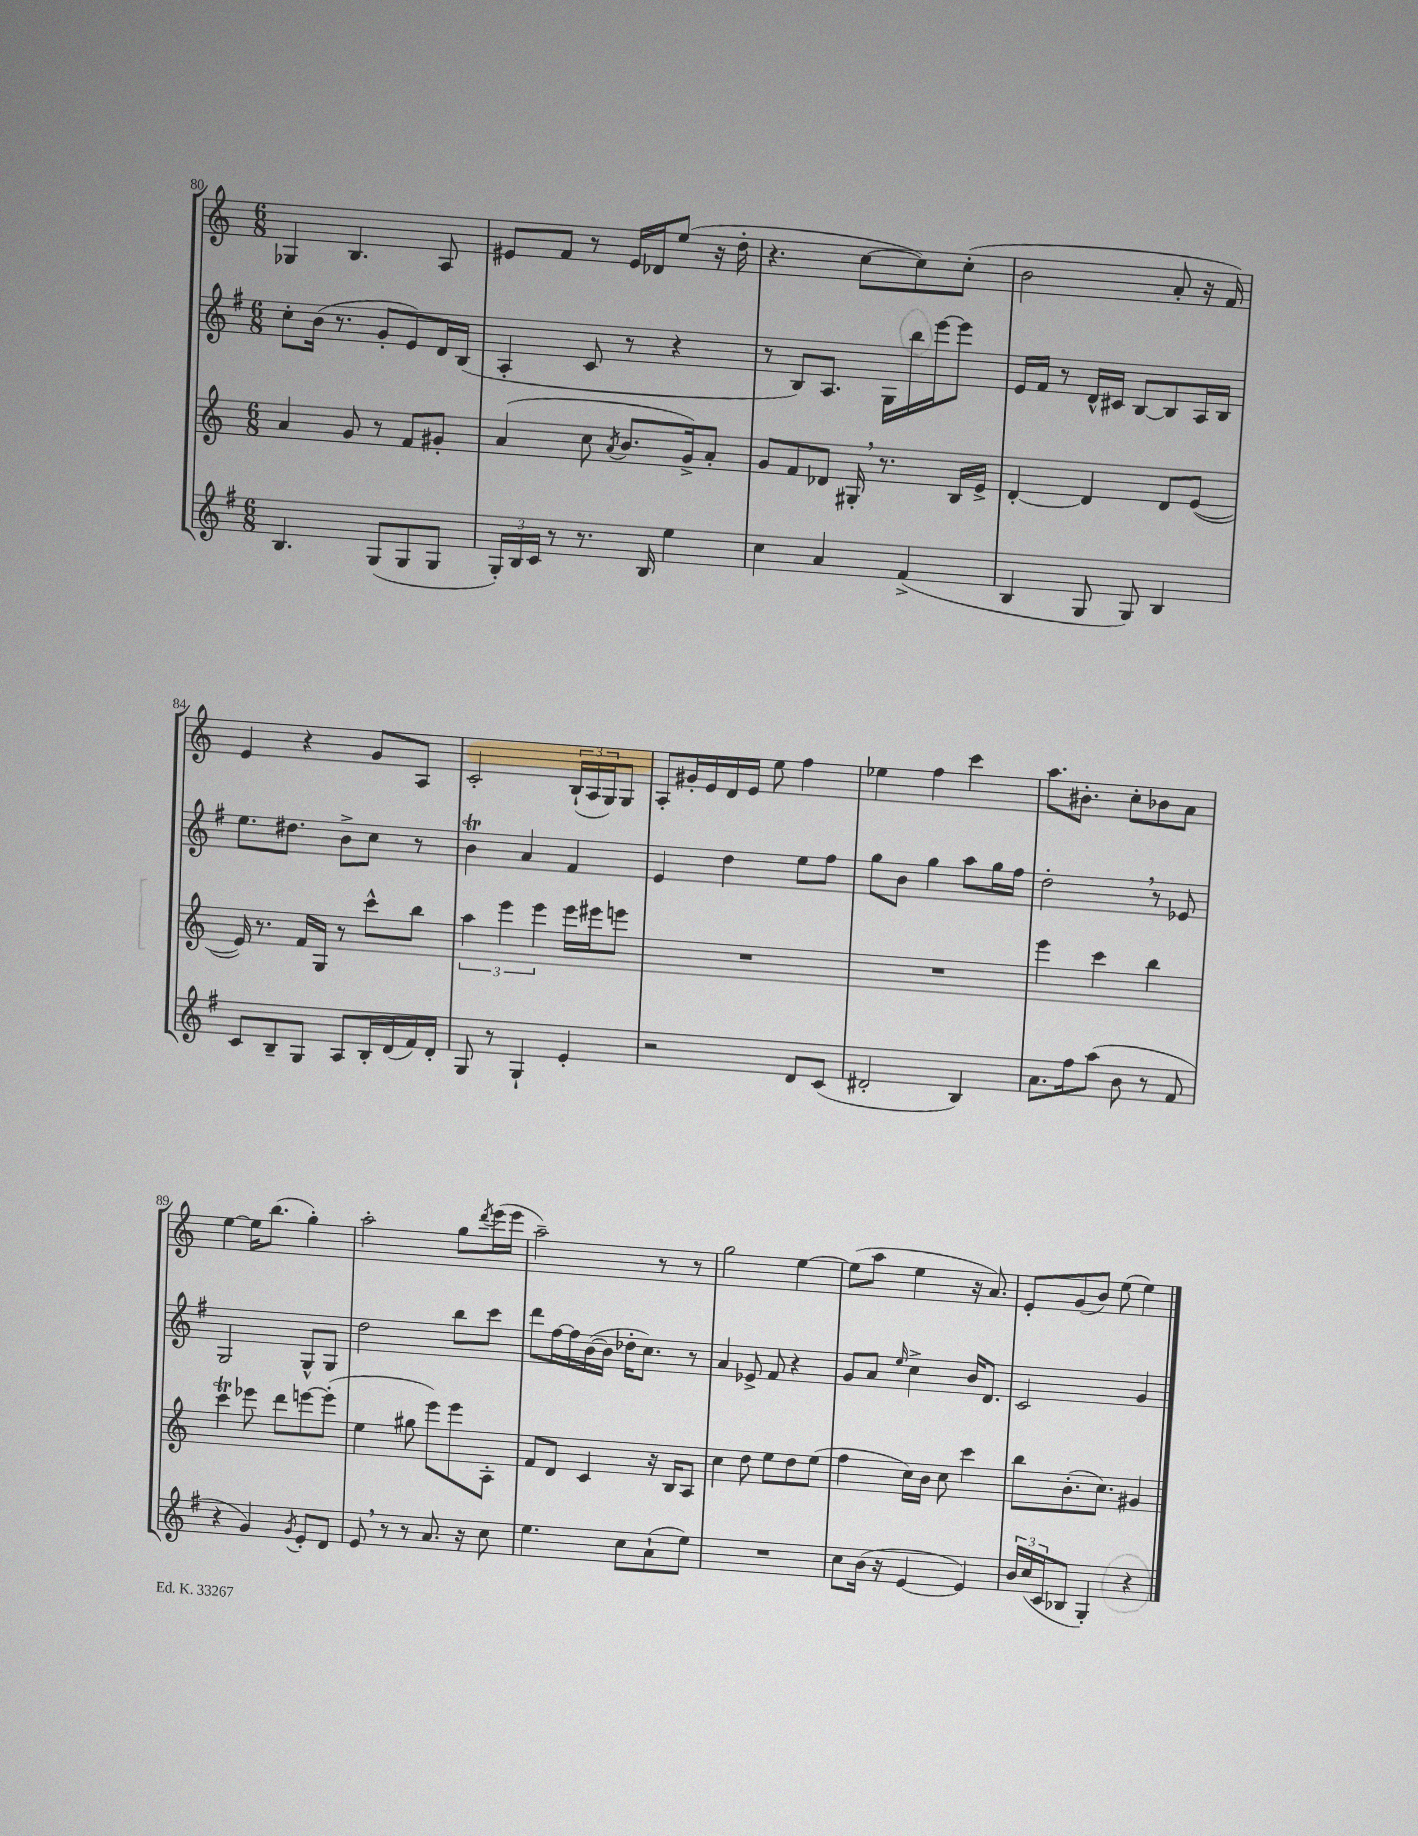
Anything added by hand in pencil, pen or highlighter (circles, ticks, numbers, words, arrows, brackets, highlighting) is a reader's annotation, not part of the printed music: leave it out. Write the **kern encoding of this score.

**kern	**kern	**kern	**kern
*staff4	*staff3	*staff2	*staff1
*clefG2	*clefG2	*clefG2	*clefG2
*k[f#]	*k[]	*k[f#]	*k[]
*M6/8	*M6/8	*M6/8	*M6/8
4.B	4a	8cc'	4G-
.	.	(16b	.
.	.	8.r	.
.	8g	.	4.B
(8G	8r	8g'	.
8G	8f	8e)	.
8G	8g#'	16d	8A
.	.	(16B	.
=	=	=	=
24G')	(4a	4A'	8e#
24B	.	.	.
24c	.	.	.
8r	.	.	8f
8.r	8cc	8c	8r
.	8qa	.	.
.	8.b	8r	16e#
16B	.	.	16d-
4ee	.	4r	(8ee
.	16g^)	.	.
.	8a'	.	16r
.	.	.	16dd'
=	=	=	=
4cc	8g	8r	4.r
.	8f	8B)	.
4a	8d-	8.A	.
.	16G#'	.	[8cc
.	8.r	16G	.
(4f#^	.	16bb	8cc])
.	.	[16eee	.
.	16B	8eee]	(8cc'
.	16e^	.	.
=	=	=	=
4B	[4d'	16e	2b
.	.	16f#	.
.	.	8r	.
8G	4d]	16d^^	.
.	.	16c#	.
8G)	.	[8B	.
4B	8d	8B]	8a'
.	([8e	16A	16r
.	.	16B	16f)
=	=	=	=
8c	16e])	8.ee	4e
.	8.r	.	.
8B~	.	.	.
.	.	8.dd#	.
8G	16f	.	4r
.	16G	.	.
8A	8r	8b^	.
16B'	8ccc^^	8cc	8g
(16d	.	.	.
16f#)	8bb	8r	8A
16d'	.	.	.
=	=	=	=
8G	6aa	4b	2c'
8r	.	.	.
.	6eee	.	.
4G`	.	4a	.
.	6eee	.	.
4e'	16eee	4f#	(24B`
.	.	.	24A
.	16eee#	.	.
.	.	.	24G)
.	8eee	.	8G
=	=	=	=
2r	2.r	4e	8A'
.	.	.	16g#'
.	.	.	16e
.	.	4dd	16d
.	.	.	16e
.	.	.	8ee
8d	.	8ee	4ff
(8c	.	8ff#	.
=	=	=	=
2d#'	2.r	8gg	4ee-
.	.	8b	.
.	.	4gg	4ff
4B)	.	8aa	4ccc
.	.	16gg	.
.	.	16ff#	.
=	=	=	=
8.a	4eee	2dd'	8.aa
16ff#	.	.	8.b#'
(8aa	4ccc	.	.
8b	.	.	8cc'
8r	4bb	8r	8b-
8f#	.	8e-	8a
=	=	=	=
4r	4ccc	2G	[4ee
4g)	8eee-	.	16ee]
.	.	.	(8.bb
.	8ddd	.	.
8qg	.	.	.
8e'	[8eee	8G^^	4gg')
8d	(8eee']	8G	.
=	=	=	=
8e	4ee	2dd	2aa'
8r	.	.	.
8r	8gg#	.	.
8.a	8eee)	.	.
.	8eee	8bb	8gg
16r	.	.	.
.	.	.	8qddd
8cc	8A'	8ccc	(16eee
.	.	.	16eee
=	=	=	=
4.ee	8f	8ddd	2aa~)
.	8d	[16ff#	.
.	.	16ff#]	.
.	4c	([16b	.
.	.	16b]	.
8cc	.	16dd-'	.
.	.	8.cc)	.
(8a`	16r	.	8r
.	16B	.	.
8ee)	8A	8r	8r
=	=	=	=
2.r	4cc	4a	2gg
.	8dd	8e-^	.
.	8ee	8f#	.
.	8dd	4r	[4ee
.	(8ee	.	.
=	=	=	=
8cc	4ff	8g	(8ee]
(16b	.	8a	8aa
16r	.	.	.
.	.	16qqee	.
[4e	16cc)	4cc^	4ee
.	16b	.	.
.	8cc	.	.
4e])	4ccc	16b	16r
.	.	8.d	8.a)
=	=	=	=
24b	8bb	2c	8e'
(24cc	.	.	.
24c	.	.	.
8B-	(8.b'	.	(8g
4G')	.	.	8b)
.	8.cc)	.	.
.	.	.	(8ee
4r	4g#	4g	4ee)
==	==	==	==
*-	*-	*-	*-
